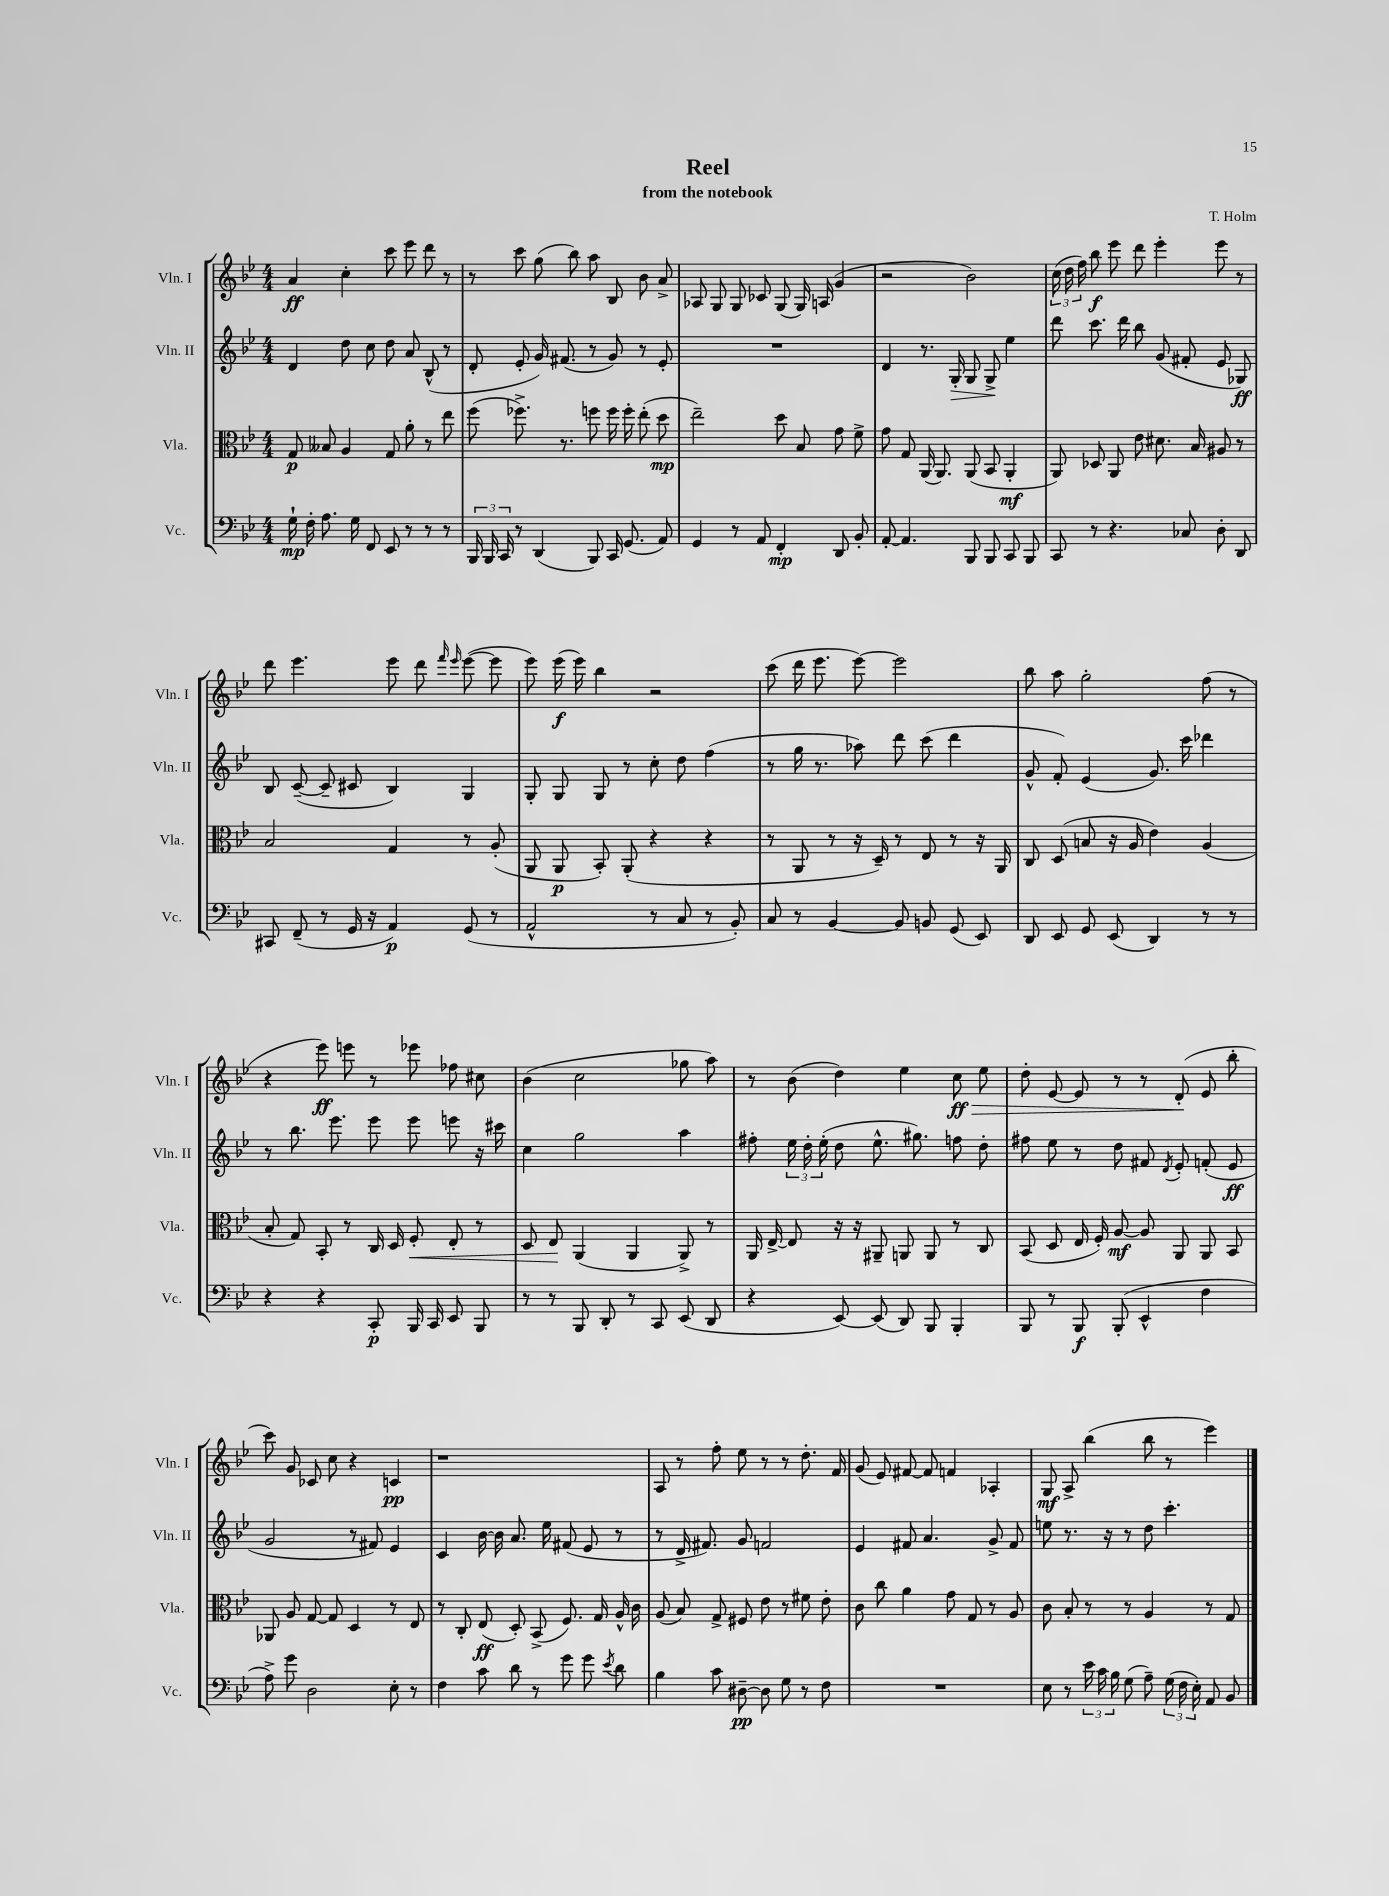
\header { title = "Reel" composer = "T. Holm" subtitle = "from the notebook" }
<<
\new StaffGroup <<
\new Staff = "s0" \with { instrumentName = "Vln. I" shortInstrumentName = "Vln. I" } {
    \clef treble \key bes \major \numericTimeSignature \time 4/4
    \autoBeamOff a'4\ff c''4-. c'''8 ees'''8 d'''8 r8 |
    r8 c'''8 g''8( bes''8) a''8 bes8 bes'8 a'8-> |
    aes8 g8 g8 ces'8 g8( g16) a16( g'4 |
    r2 bes'2) |
    \tuplet 3/2 { c''16( d''16 f''16) } bes''8\f ees'''8 d'''8 ees'''4-. ees'''8 r8 |
    d'''8 ees'''4. ees'''8 d'''8 \grace { f'''16 ees'''16 } ees'''8~( ees'''8 |
    ees'''8) ees'''16\f( ees'''16) bes''4 r2 |
    c'''8( d'''16 ees'''8. ees'''8~) ees'''2 |
    bes''8 a''8 g''2-. f''8( r8 |
    r4 ees'''8\ff) e'''8 r8 ees'''8 fes''8 cis''8 |
    bes'4( c''2 ges''8 a''8) |
    r8 bes'8( d''4) ees''4 c''8\ff\> ees''8 |
    d''8-. ees'8~ ees'8 r8 r8 d'8-.\!( ees'8 bes''8-. |
    c'''8) g'8 ces'8 c''8 r4 c'4\pp |
    r1 |
    a8 r8 f''8-. ees''8 r8 r8 d''8.-. f'16 |
    g'8( ees'8) fis'8~ fis'8 f'4 aes4-. |
    g8\mf a8-> bes''4( bes''8 r8 ees'''4) \bar "|." |
}
\new Staff = "s1" \with { instrumentName = "Vln. II" shortInstrumentName = "Vln. II" } {
    \clef treble \key bes \major \numericTimeSignature \time 4/4
    \autoBeamOff d'4 d''8 c''8 d''8 a'8 bes8-^( r8 |
    d'8-. ees'8-. g'16) fis'8.( r8 g'8) r8 ees'8-. |
    R1 |
    d'4 r8. g16-.\> g8 g8->\! ees''4 |
    d'''8 c'''8. d'''16 bes''8 g'8( fis'8-. ees'8 ges8\ff) |
    bes8 c'8~--( c'8-- cis'8 bes4) g4 |
    g8-. g8 g8 r8 c''8-. d''8 f''4( |
    r8 g''16 r8. aes''8) d'''8 c'''8( d'''4 |
    g'8-^ f'8-.) ees'4( g'8.) c'''16 des'''4 |
    r8 bes''8. ees'''8. ees'''8 ees'''8 e'''8 r16 cis'''16 |
    c''4 g''2 a''4 |
    fis''8-. \tuplet 3/2 { ees''16 d''16-. ees''16-.( } d''8 ees''8.-^ gis''8.) f''8 d''8-. |
    fis''8 ees''8 r8 d''8 fis'8 \acciaccatura { d'8 } ees'8-. f'8-.( ees'8\ff |
    g'2 r8 fis'8) ees'4 |
    c'4 bes'16~ bes'16 a'8. ees''16 fis'8( ees'8 r8 |
    r8 d'16-> fis'8.) g'8 f'2 |
    ees'4 fis'8 a'4. g'8-> fis'8 |
    e''8 r8. r16 r8 d''8 c'''4.-. \bar "|." |
}
\new Staff = "s2" \with { instrumentName = "Vla." shortInstrumentName = "Vla." } {
    \clef alto \key bes \major \numericTimeSignature \time 4/4
    \autoBeamOff g8\p beses8 a4 g8 a'8-. r8 ees''8 |
    f''8( fes''8.->) r8. f''8 f''16 f''16-. ees''8-.( d''8\mp |
    ees''2--) d''8 bes8 g'8 f'8-> |
    g'8 g8 a,16( a,8.) a,8( bes,8 a,4-.\mf |
    a,8) des8 a,8 ees'8 dis'8. bes16 ais8 r8 |
    bes2 g4 r8 a8-.( |
    a,8 a,8\p bes,8-.) a,8-.( r4 r4 |
    r8 a,8 r8 r16 d16--) r8 ees8 r8 r16 a,16 |
    c8 d8( b8 r16 a16 ees'4) a4( |
    bes8-. g8) bes,8-. r8 c16 d16 f8-.\< ees8-. r8 |
    d8 ees8\! a,4( a,4 a,8->) r8 |
    a,16 ees16~-> ees8 r16 r16 ais,8-- a,8 a,8 r8 c8 |
    bes,8( d8 ees16 f16-.) a8~\mf a8 a,8 a,8 bes,8 |
    aes,8 a8 g8~ g8 d4 r8 ees8 |
    r8 c8-. ees8\ff( d8-.) bes,8->( f8.) g16 a16-^ c'16 |
    a8( bes8) g8-> fis8 ees'8 r8 fis'8 ees'8-. |
    c'8 c''8 a'4 g'8 g8 r8 a8 |
    c'8 bes8-. r8 r8 a4 r8 g8 \bar "|." |
}
\new Staff = "s3" \with { instrumentName = "Vc." shortInstrumentName = "Vc." } {
    \clef bass \key bes \major \numericTimeSignature \time 4/4
    \autoBeamOff g16-!\mp f16-. a8. g16 f,8 ees,8 r8 r8 r8 |
    \tuplet 3/2 { bes,,16 bes,,16 c,16 } r8 d,4( bes,,8) c,16 g,8.( a,8) |
    g,4 r8 a,8 f,4-.\mp d,8 bes,8-. |
    a,8~-. a,4. bes,,8 bes,,8 c,8 bes,,8 |
    c,8 r8 r4. ces8 d8-. d,8 |
    cis,8 f,8--( r8 g,16 r16 a,4\p) g,8( r8 |
    a,2-^ r8 c8 r8 bes,8-.) |
    c8 r8 bes,4~ bes,8 b,8 g,8( ees,8) |
    d,8 ees,8 g,8 ees,8( d,4) r8 r8 |
    r4 r4 c,8-.\p bes,,16 c,16 ees,8 bes,,8 |
    r8 r8 bes,,8 d,8-. r8 c,8 ees,8( d,8 |
    r4 ees,8~) ees,8( d,8) bes,,8 bes,,4-. |
    bes,,8 r8 bes,,8\f bes,,8-.( ees,4-^ f4 |
    a8->) g'8 d2 ees8-. r8 |
    f4 c'8 d'8 r8 g'8 g'8 \acciaccatura { ees'8 } d'8 |
    bes4 c'8 dis8~--\pp dis8 g8 r8 f8 |
    R1 |
    ees8 r8 \tuplet 3/2 { ees'16 c'16 bes16 } g8( a8--) \tuplet 3/2 { g16( f16 ees16-.) } a,8 bes,8 \bar "|." |
}
>>
>>
\layout { \context { \Score \remove "Bar_number_engraver" } }
